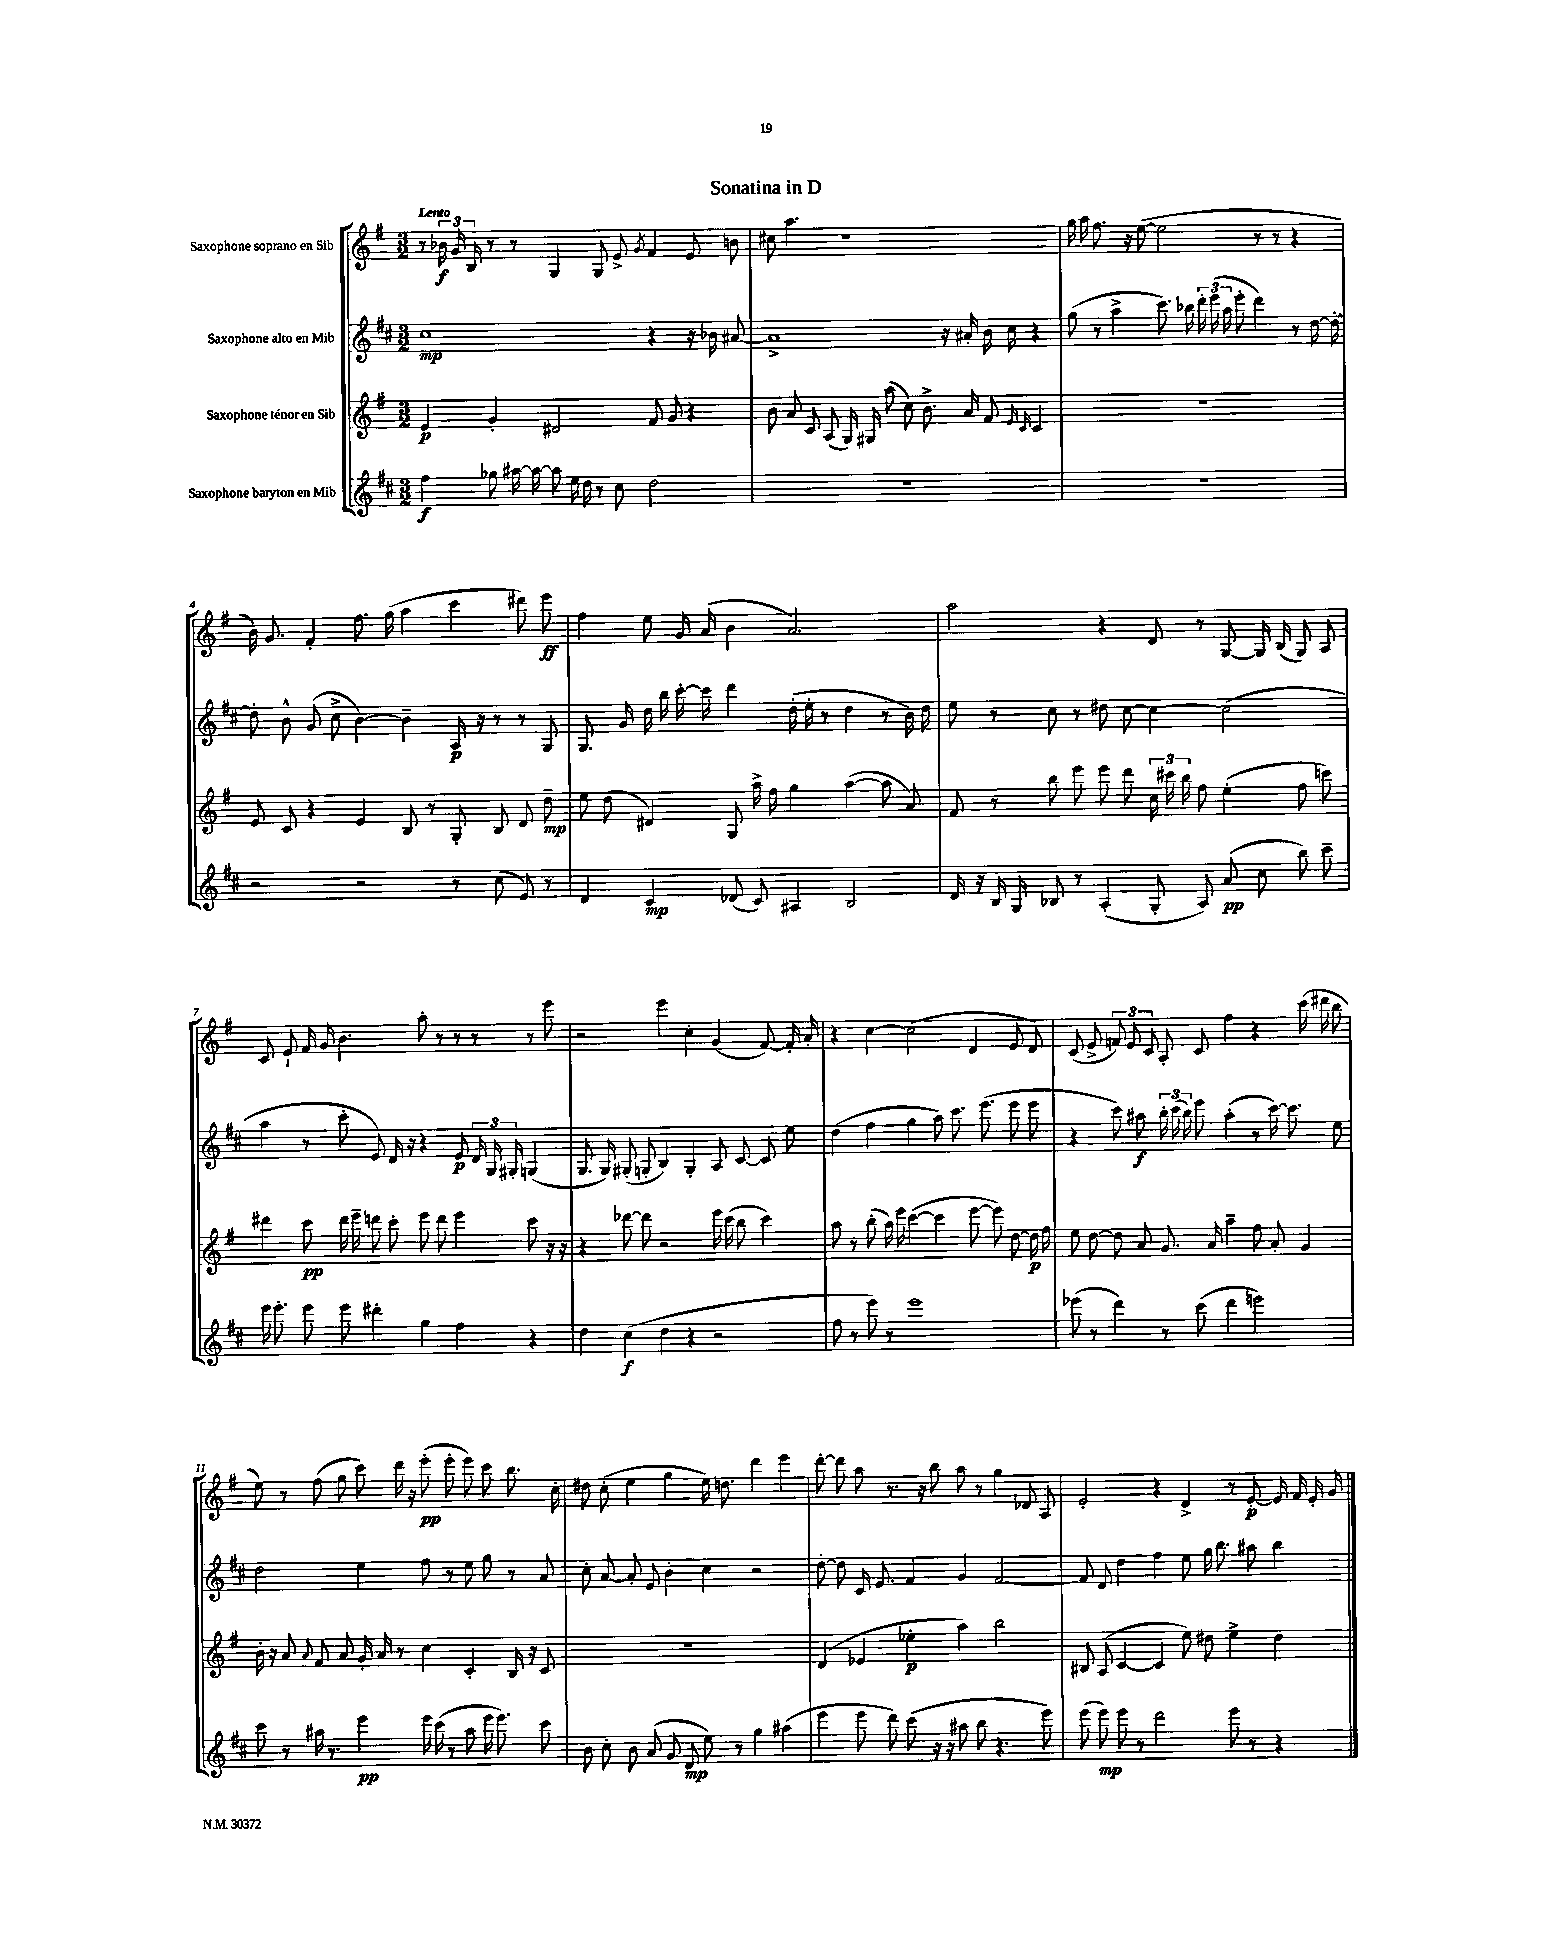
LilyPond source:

\header { title = "Sonatina in D" }
<<
\new StaffGroup <<
\new Staff = "s0" \with { instrumentName = "Saxophone soprano en Sib" } {
    \clef treble \key g \major \numericTimeSignature \time 3/2 \tempo "Lento"
    \autoBeamOff r8 \tuplet 3/2 { bes'16\f g'16 b16 } r8 r8 g4 g8 e'8-> \acciaccatura { g'8 } fis'4 e'8 b'8 |
    cis''8 a''4. r1 |
    g''16 a''16 fis''8. r16 e''8~( e''2 r8 r8 r4 |
    b'16) g'8. fis'4-. fis''8. g''16( a''4 c'''4 dis'''8) e'''8\ff |
    fis''4 e''8 g'16 a'16( b'4 a'2.) |
    a''2 r4 d'8 r8 g8~ g16 b16( g8) a8 |
    c'8 e'8-! fis'16 g'16 b'4. a''8-. r8 r8 r8 r8 e'''8 |
    r2 e'''4 c''4-. g'4( fis'8~) fis'16-. a'16-. |
    r4 c''4~ c''2( d'4 e'8 d'8) |
    c'8( e'8-> \tuplet 3/2 { f'8) e'8 c'8 } a8-. c'8 fis''4 r4 c'''16( dis'''16 b''8 |
    e''8) r8 fis''8( g''8 c'''8) d'''16 r16 e'''8-.\pp( e'''8-. e'''8) c'''8 b''8. c''16-. |
    dis''8 c''8-.( e''4 g''4 e''16) d''8. d'''4 e'''4 |
    d'''8~-. d'''8 a''8 r8. r16 b''8 a''8 r8 g''4 des'8 a8 |
    e'2-. r4 d'4-> r8 e'8~-.\p e'16 fis'16 e'16-. g'16 \bar "|." |
}
\new Staff = "s1" \with { instrumentName = "Saxophone alto en Mib" } {
    \clef treble \key d \major \numericTimeSignature \time 3/2
    \autoBeamOff cis''1\mp r4 r16 bes'16 ais'8~ |
    ais'1-> r16 ais'16-. b'16 cis''16 r4 |
    g''8( r8 a''4-> cis'''8.) bes''16 \tuplet 3/2 { d'''16-. e'''16( a''16 } e'''8-. d'''4) r8 d''16~ d''16~-. |
    d''8-. b'8-^ g'8( cis''8-> b'4~) b'4-- a16\p r16 r8 r8 g8 |
    g8. g'16 d''16 b''16 cis'''16~-. cis'''16 d'''4 d''16-.( e''16-. r8 d''4 r8 b'16) d''16 |
    e''8 r8 cis''8 r8 dis''8 cis''8~ cis''4~ cis''2( |
    a''4 r8 cis'''8-. e'8) d'16 r16 r4 e'8\p \tuplet 3/2 { d'16 g16 gis16-. } g4( |
    g8. g16) gis8-.( g8-. b4) g4-. a8 cis'8~ cis'8 e''8 |
    d''4( fis''4 g''4 a''8) cis'''8. e'''8.( e'''8 e'''8 |
    r4 cis'''8) ais''8\f \tuplet 3/2 { b''16-. cis'''16( b''16) } e'''8 ais''4-.( r8 cis'''16~) cis'''8. e''8 |
    d''2 e''4 fis''8 r8 e''8 g''8 r8 a'8 |
    cis''8-. a'8~ a'8-. e'8 b'4-. cis''4 r2 |
    d''8~-. d''8 cis'16 e'8. fis'4 g'4 fis'2~ |
    fis'8 d'8 d''4 fis''4 e''8 g''16 b''8. ais''8 b''4 \bar "|." |
}
\new Staff = "s2" \with { instrumentName = "Saxophone ténor en Sib" } {
    \clef treble \key g \major \numericTimeSignature \time 3/2
    \autoBeamOff e'4\p g'4-. dis'2 fis'8 g'8 r4 |
    b'8 a'8 c'8 a8( g16) gis16 a''8( c''8) b'8.-> a'16 fis'8 \grace { e'16 c'16 } c'4 |
    R1. |
    e'8 c'8 r4 e'4 b8 r8 g8-. b8 d'8 d''8--\mp |
    e''8 d''8( dis'4) g8 a''16-> fis''16 g''4 a''4~( a''8 a'8) |
    fis'8 r8 b''8 e'''8 e'''8 d'''8 \tuplet 3/2 { c''16 cis'''16 b''16 } fis''8 e''4-.( fis''8 c'''8) |
    dis'''4 c'''8\pp dis'''16 e'''16-- d'''8 c'''8-. e'''8 d'''8 e'''4 c'''8 r16 r16 |
    r4 des'''8~ des'''8 r2 e'''16 c'''16( b''8 c'''4) |
    a''8 r8 b''8-.( a''16) e'''16 c'''4~( c'''4 e'''8~ e'''8) d''8~ d''16\p fis''16 |
    e''8 d''8~ d''8 a'8 g'8. a'16 a''4-- fis''8 a'8-. g'4 |
    b'16-. r16 a'8 \appoggiatura { a'8 } fis'8 a'8 g'16-. a'16 r8 c''4 c'4-. b16 r16 c'8 |
    R1. |
    d'4( ees'4 ees''4-.\p a''4) b''2 |
    bis8 a8( c'4~ c'4 e''8) dis''8 e''4-> dis''4 \bar "|." |
}
\new Staff = "s3" \with { instrumentName = "Saxophone baryton en Mib" } {
    \clef treble \key d \major \numericTimeSignature \time 3/2
    \autoBeamOff fis''4\f ges''8 ais''16~ ais''16~ ais''8 e''16 d''16 r8 cis''8 d''2 |
    R1. |
    R1. |
    r2 r2 r8 cis''8( e'8) r8 |
    d'4 cis'4\mp des'8( cis'8) ais4 b2 |
    d'16 r16 b16 g16 bes8 r8 a4-.( g8-. a8) a'8\pp( cis''8 b''8) cis'''8-- |
    e'''16 e'''8.-. e'''8 e'''8 dis'''4-. g''4 fis''4 r4 |
    d''4 cis''4\f( d''4 r4 r2 |
    fis''8 r8 e'''8) r8 e'''1 |
    ees'''8( r8 d'''4) r8 cis'''8( d'''4 e'''2) |
    cis'''8 r8 ais''16 r8. e'''4\pp e'''16 cis'''16( r8 ais''8 e'''16 e'''8.) cis'''8 |
    b'8 cis''8-. b'8 a'8( g'8 d'8\mp e''8) r8 g''4 ais''4( |
    e'''4 e'''8 d'''8) cis'''8( r16 r16 ais''8 b''8 r4. e'''8) |
    e'''8( e'''8\mp) e'''8 r8 d'''2 e'''8 r8 r4 \bar "|." |
}
>>
>>
